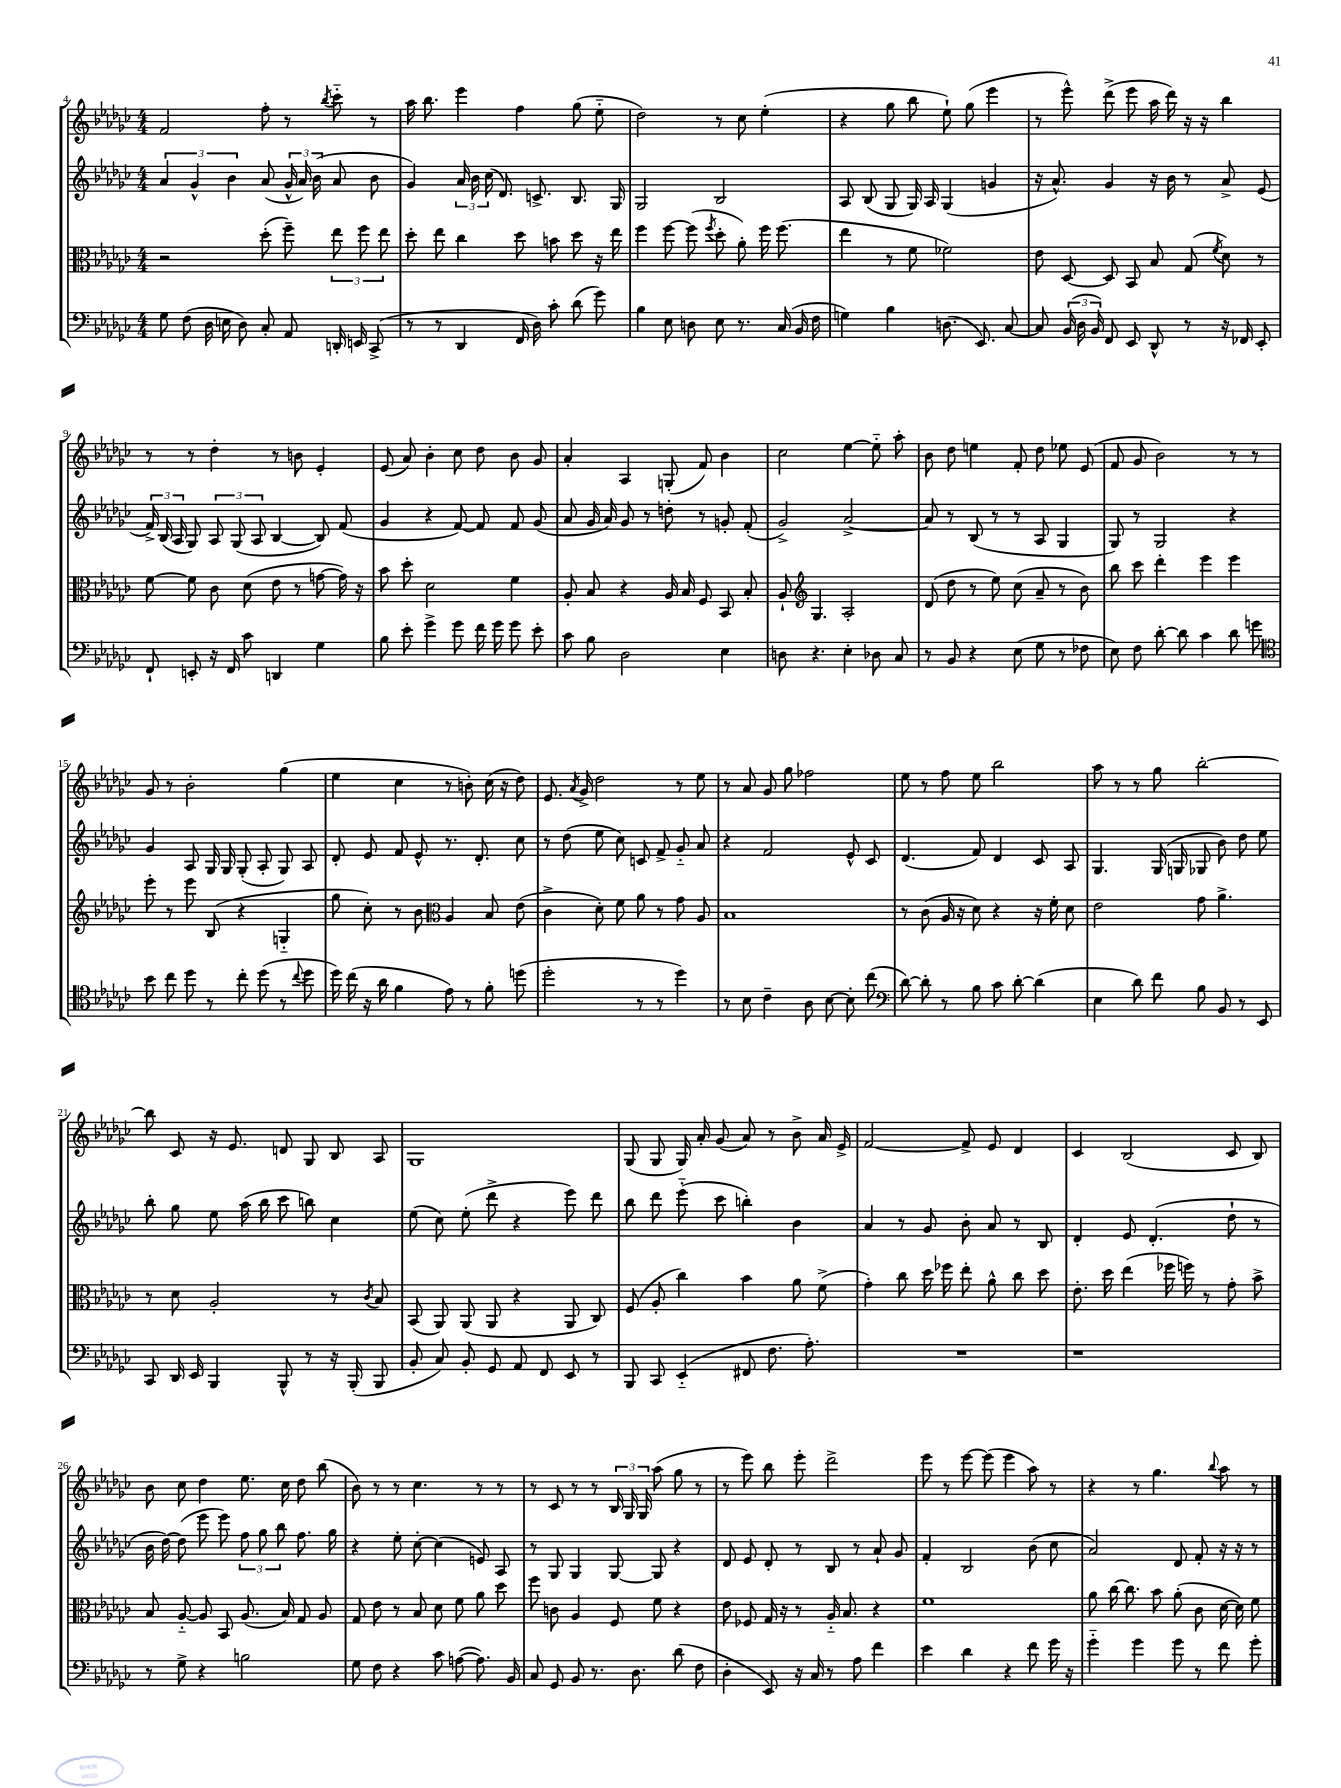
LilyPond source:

<<
\new StaffGroup <<
\new Staff = "s0" {
    \clef treble \key ges \major \numericTimeSignature \time 4/4
    \autoBeamOff f'2 f''8-. r8 \acciaccatura { bes''8 } ces'''8-_ r8 |
    aes''16 bes''8. ees'''4 f''4 ges''8( ees''8-_ |
    des''2) r8 ces''8 ees''4-.( |
    r4 ges''8 bes''8 ees''8-!) ges''8( ees'''4 |
    r8 ees'''8-^) des'''8->( ees'''8 aes''16 des'''16) r16 r16 bes''4 |
    r8 r8 des''4-. r8 b'8 ees'4-. |
    ees'8( aes'8) bes'4-. ces''8 des''8 bes'8 ges'8 |
    aes'4-. aes4 g8-.( f'8) bes'4 |
    ces''2 ees''4~ ees''8-_ aes''8-. |
    bes'8 des''8 e''4 f'8-. des''8 ees''8 ees'8( |
    f'8 ges'8 bes'2) r8 r8 |
    ges'8 r8 bes'2-. ges''4( |
    ees''4 ces''4 r8 b'8-.) ces''16( r16 des''8) |
    ees'8. \acciaccatura { aes'8 } ges'16-> des''2 r8 ees''8 |
    r8 aes'8 ges'8 ges''8 fes''2 |
    ees''8 r8 f''8 ees''8 bes''2 |
    aes''8 r8 r8 ges''8 bes''2~-. |
    bes''8 ces'8 r16 ees'8. d'8 ges8 bes8 aes8 |
    ges1 |
    ges8( ges8 ges16) aes'16-. ges'8( aes'8) r8 bes'8-> aes'16 ees'16-> |
    f'2~ f'8-> ees'8 des'4 |
    ces'4 bes2( ces'8 bes8) |
    bes'8 ces''8 des''4 ees''8. ces''16 des''8 bes''8( |
    bes'8) r8 r8 ces''4. r8 r8 |
    r8 ces'8 r8 r8 \tuplet 3/2 { bes16 ges16 ges16 } aes''8( ges''8 r8 |
    r8 ees'''8) bes''8 ees'''8-. des'''2-> |
    ees'''8 r8 ees'''8~ ees'''8( ees'''4 aes''8) r8 |
    r4 r8 ges''4. \appoggiatura { bes''8 } aes''8 r8 \bar "|." |
}
\new Staff = "s1" {
    \clef treble \key ges \major \numericTimeSignature \time 4/4
    \autoBeamOff \tuplet 3/2 { aes'4 ges'4-^ bes'4 } aes'8( \tuplet 3/2 { ges'16-^ aes'16) bes'16( } aes'8 bes'8 |
    ges'4) \tuplet 3/2 { aes'16 bes'16 ces''16( } des'8.) c'8.-> bes8. ges16 |
    ges2 bes2 |
    aes8 bes8( ges8 ges16) aes16 ges4( g'4 |
    r16 aes'8.-^) ges'4 r16 bes'16 r8 aes'8-> ees'8( |
    \tuplet 3/2 { f'16->) bes16( aes16 } ges8) \tuplet 3/2 { aes8 ges8( aes8 } bes4~ bes8) f'8( |
    ges'4 r4 f'8~) f'8 f'8 ges'8( |
    aes'8 ges'16 aes'16) ges'8 r8 d''8-. r8 g'8-. f'8-.( |
    ges'2->) aes'2~-> |
    aes'8 r8 bes8( r8 r8 aes8 ges4 |
    ges8) r8 ges2 r4 |
    ges'4 aes8 ges16 ges16 ges8-.( aes8-. ges8) aes8 |
    des'8-. ees'8 f'8 ees'8-^ r8. des'8.-. ces''8 |
    r8 des''8( ees''8 ces''8) c'8 f'8-> ges'8-_ aes'8 |
    r4 f'2 ees'8-^ ces'8 |
    des'4.( f'8) des'4 ces'8 aes8 |
    ges4. ges16( g16 ges8 bes'8) des''8 ees''8 |
    bes''8-. ges''8 ees''8 aes''16( bes''16 ces'''8 b''8) ces''4 |
    ees''8( ces''8) ees''8-.( des'''8-> r4 ees'''8) des'''8 |
    bes''8 des'''8 ees'''8-_( ces'''8 b''4-.) bes'4 |
    aes'4 r8 ges'8 bes'8-. aes'8 r8 bes8 |
    des'4-. ees'8 des'4.-.( des''8-! r8 |
    bes'16 des''16~) des''8( ees'''8 ees'''8) \tuplet 3/2 { f''8 ges''8 bes''8 } f''8. ges''16 |
    r4 ees''8-. ces''8~-. ces''4( e'8) aes8 |
    r8 ges8 ges4 ges8~ ges8 r4 |
    des'8 ees'8 des'8-. r8 bes8 r8 aes'8-! ges'8 |
    f'4-. bes2 bes'8( ces''8 |
    aes'2) des'8 f'8-. r16 r16 r8 \bar "|." |
}
\new Staff = "s2" {
    \clef alto \key ges \major \numericTimeSignature \time 4/4
    \autoBeamOff r2 des''8-.( f''8--) \tuplet 3/2 { ees''8 f''8 ees''8 } |
    des''8-. ees''8 ces''4 des''8 b'8 des''8 r16 ees''16 |
    f''4 f''8~ f''8( \acciaccatura { f''8 } des''8-. aes'8-.) f''16 f''8.( |
    ees''4 r8 f'8 fes'2) |
    ees'8 des8~ des8 bes,8 bes8 ges8( \acciaccatura { f'8 } des'8) r8 |
    f'8~ f'8 ces'8 des'8( ees'8 r8 g'8~ g'16) r16 |
    bes'8 des''8-. des'2 f'4 |
    aes8-. bes8 r4 aes16 bes16 f8 bes,8 bes8-. |
    aes8-! \clef treble ges4. aes2-. |
    des'8( des''8 r8 ees''8) ces''8( aes'8-- r8 bes'8) |
    bes''8 ces'''8 des'''4-. ees'''4 ees'''4 |
    ees'''8-. r8 ees'''8 bes8( r4 g4-_ |
    ges''8 ces''8-.) r8 bes'8 \clef alto aes4 bes8 ees'8( |
    ces'4-> des'8-.) f'8 aes'8 r8 ges'8 aes8 |
    bes1 |
    r8 ces'8( aes16 r16 des'8) r4 r16 f'16-. des'8 |
    ees'2 ges'8 aes'4.-> |
    r8 des'8 aes2-. r8 \acciaccatura { ces'8 } bes8 |
    bes,8( aes,8) aes,8( aes,8 r4 aes,8 ces8) |
    f8( aes8-. ces''4) bes'4 aes'8 f'8->( |
    ges'4-.) ces''8 des''16 fes''16 ees''8-. aes'8-^ ces''8 des''8 |
    ees'8.-. des''16 ees''4( fes''16 f''16) r8 ges'8-. bes'8-> |
    bes8 aes8~-_ aes8 bes,8 aes8.( bes16) ges8 aes8 |
    ges8 ees'8 r8 bes8 des'8 f'8 aes'8 des''8 |
    f''8 c'8 aes4 f8 f'8 r4 |
    ees'8 fes8 ges16 r16 r8 aes16-_ bes8. r4 |
    f'1 |
    aes'8 ces''16~ ces''8. bes'8 aes'8-.( ces'8 des'16~ des'16) f'8 \bar "|." |
}
\new Staff = "s3" {
    \clef bass \key ges \major \numericTimeSignature \time 4/4
    \autoBeamOff ges8 f8( des16 e16 des8) ces8-. aes,8 d,16-. e,16 ces,8->( |
    r8 r8 des,4 f,16 des16) ces'8-. des'8( ges'8) |
    bes4 ees8 d8 ees8 r8. ces16( bes,16 f16 |
    g4) bes4 d8.( ees,8.) ces8~ |
    ces8 \tuplet 3/2 { bes,16( des16 bes,16) } f,8 ees,8 des,8-^ r8 r16 fes,16 ees,8-. |
    f,8-! e,8-. r16 f,16 ces'8 d,4 ges4 |
    bes8 ees'8-. ges'4-> ges'8 f'16 ges'16 ges'8 ees'8-. |
    ces'8 bes8 des2 ees4 |
    d8 r4. ees4-. des8 ces8 |
    r8 bes,8 r4 ees8( ges8 r8 fes8 |
    ees8) f8 des'8~-. des'8 ces'4 des'8 g'8 |
    \clef tenor bes'8 ces''8 des''8 r8 ces''8-. des''8( r8 \appoggiatura { ces''8 } des''8 |
    des''16) ces''16( r16 aes'16 f'4 ees'8) r8 f'8-. d''8( |
    des''2-. r8 r8 des''4) |
    r8 bes8 ces'4-- aes8 bes8~ bes8-. ces''8( |
    \clef bass des'8~) des'8-. r8 bes8 ces'8 des'8~-. des'4( |
    ees4 des'8) f'8 bes8 bes,8 r8 ees,8 |
    ces,8 des,16 ees,16 bes,,4 bes,,8-^ r8 r16 bes,,16-.( bes,,8 |
    bes,8-. ces8) bes,8-. ges,8 aes,8 f,8 ees,8 r8 |
    bes,,8 ces,8 ees,4-_( fis,8 f8. aes8.-.) |
    R1 |
    r1 |
    r8 ges8-> r4 b2 |
    ges8 f8 r4 ces'8 a8~( a8.) bes,16 |
    ces8 ges,8 bes,8 r8. des8. des'8( f8 |
    des4-. ees,8) r16 ces16 r8 aes8 f'4 |
    ees'4 des'4 r4 f'8 ges'16 r16 |
    ges'4-_ ges'4 ges'8 r8 f'8 ges'8-. \bar "|." |
}
>>
>>
\layout { \context { \Score currentBarNumber = #4 } }
